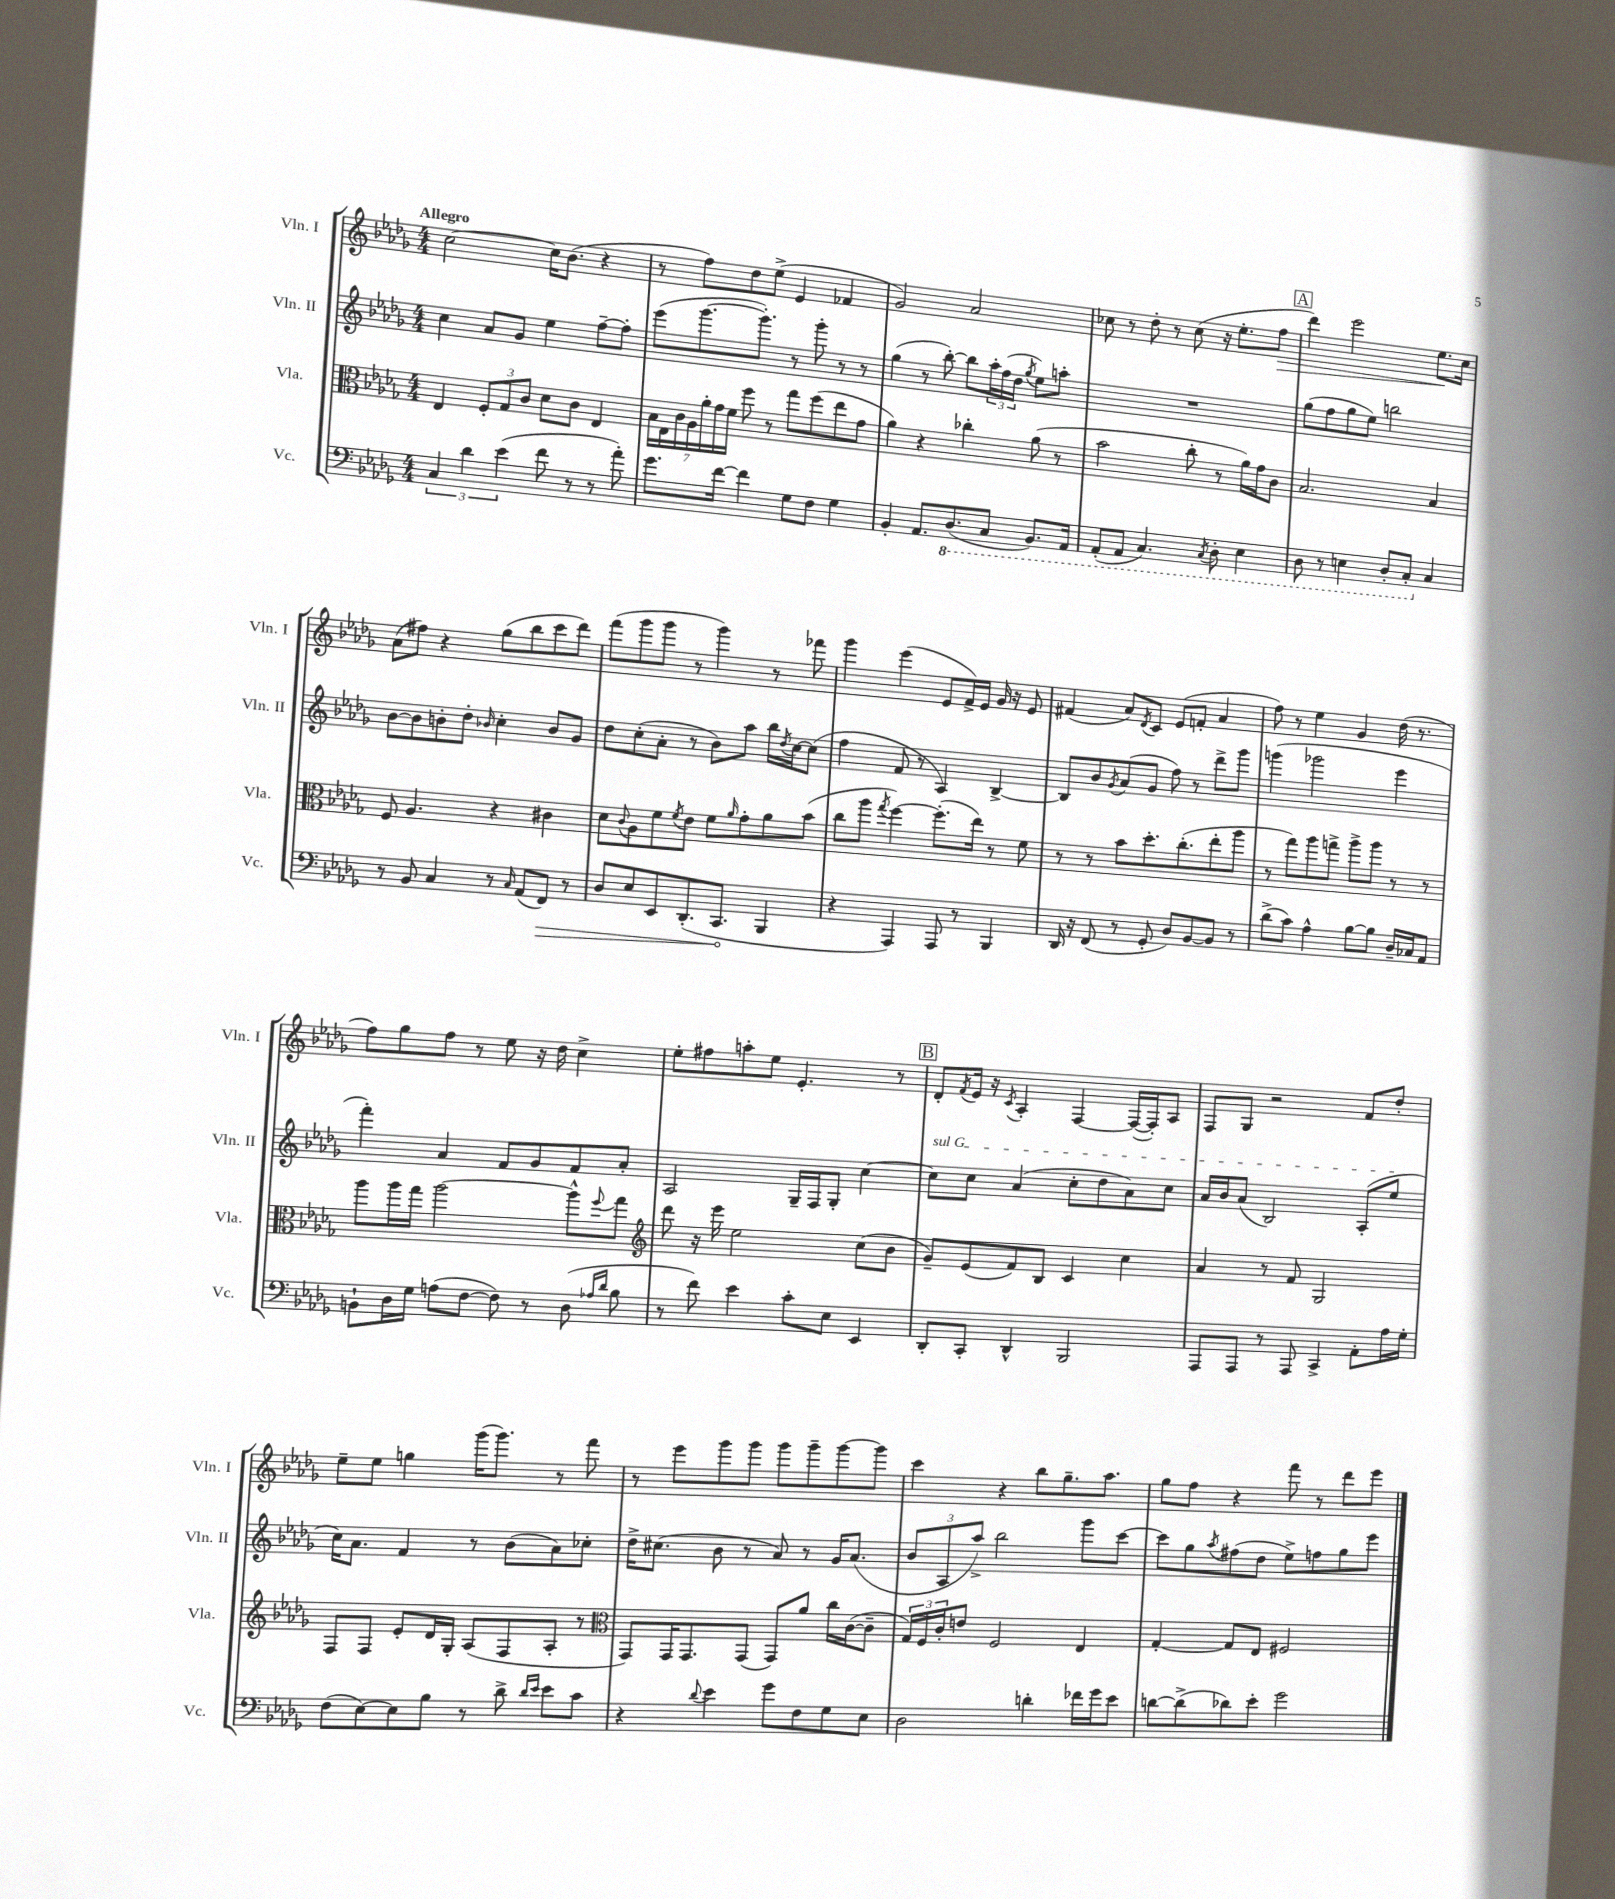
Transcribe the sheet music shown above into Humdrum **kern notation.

**kern	**kern	**kern	**kern
*staff4	*staff3	*staff2	*staff1
*clefF4	*clefC3	*clefG2	*clefG2
*k[b-e-a-d-g-]	*k[b-e-a-d-g-]	*k[b-e-a-d-g-]	*k[b-e-a-d-g-]
*M4/4	*M4/4	*M4/4	*M4/4
6C/	4E-/	4cc\	[2cc\
6d-\	.	.	.
.	12F'/L	8a-/L	.
(6e-\	12G-/	.	.
.	.	8g-/J	.
.	12c/J	.	.
8f\	8d-\L	4ee-\	16cc\]LK
.	.	.	(8.b-\J
8r	8c\J	.	.
8r	4E-/	[8ff~\L	4r
8a-'\)	.	8ff'\]J	.
=	=	=	=
8.g-\L	28B-\LL	(8eee-\L	8r
.	28E-\	.	.
.	28c\	.	.
.	28A-\	.	.
.	.	[8.ggg-\	8ff\L)
.	28a-'\	.	.
.	28g-\	.	.
[16f\Jk	.	.	.
.	28f\JJ	.	.
4f\]	8ff\	.	8dd-\
.	.	8.ggg-'\]J)	.
.	8r	.	(8ee-^\J
8G-\L	8gg-\L	8r	4e-/
8F\J	(8ff\	8ggg-'\	.
4G-\	8ee-\	8r	4f-/
.	8g-\J	8r	.
=	=	=	=
4BB-'/	4a-\)	(4gg-\	2g-/)
8.AA-/L	4r	8r	.
.	.	[8bb-'\)	.
(8.DD-/	.	.	.
.	4cc-'\	8bb-\]L	2a-/
8CC/J	.	24aa-'\L	.
.	.	(24ff\	.
.	.	24dd-\JJ	.
.	.	8qgg-/	.
8.BBB-/L)	(8a-\	8ee-\L)	.
.	8r	8aa'\J	.
16AAA-/Jk	.	.	.
=	=	=	=
(8AAA-'/L	2b-\	1r	8cc-\
8AAA-/J	.	.	8r
4.CC/)	.	.	8dd-'\
.	.	.	8r
.	8cc'\	.	(8cc-\
8qCC/	.	.	.
8DD-'\	8r	.	16r
.	.	.	8.ee-'\L
4EE-\	16a-\LL)	.	.
.	16g-\J	.	.
.	8c\J	.	8ff\J
=	=	=	=
8DD-\	2.B-/	(8gg-\L	4ddd-\)
8r	.	8ff\	.
4EE\	.	8gg-\	2eee-\
.	.	8ee-\J)	.
8DD-'/L	.	2bb\	.
8CC'/J	.	.	.
4C/	4B-/	.	8.ee-\L
.	.	.	16cc\Jk
=	=	=	=
8r	8F/	[8b-\L	(8a-\L
8BB-/	4.A-/	8b-\]	8ff#\J)
4C/	.	8b'\	4r
.	.	8dd-'\J	.
.	.	16qqb-/	.
8r	4r	4cc'\	(8gg-\L
16qqC/	.	.	.
(8AA-/L	.	.	8bb-\
8FF/J)	4c#\	8b-/L	8ccc\
8r	.	8g-/J	8ddd-\J)
=	=	=	=
8D-/L	8d-\L	8dd-\L	(8fff\L
.	8qqc/	.	.
8E-/	8A-\	(8cc'\	8ggg-\
8EE-/	8f\	8a-'\J	8ggg-\J
.	8qf/	.	.
(8.DD-'/	8e-\J	8r	8r
.	8f\L	8b-\L)	4ggg-\)
8.CC/J	.	.	.
.	16qqa-/	.	.
.	8g-'\	8aa-\J	.
4BBB-/	8a-\	16bb-\LL	8r
.	.	8qdd-/	.
.	.	[16cc\J	.
.	(8b-\J	(8cc\]J	8fff-\
=	=	=	=
4r	8cc\L	4ff\	4ggg-\
.	8aa-\J	.	.
.	8qgg-/	.	.
4AAA-/)	[4ff\)	8f/	(4eee-\
.	.	8r	.
8AAA-/	(8.ff'\]L	4A-/)	8e-/L
8r	.	.	16f^/L)
.	16ee-\Jk)	.	16e-/JJ
4BBB-/	8r	[4B-^/	16g-/
.	.	.	16r
.	8f\	.	8e-/
=	=	=	=
16DD-/	8r	8B-/]L	(4f#/
16r	.	.	.
(8FF/	8r	8b-/	.
.	.	8qg-/	.
8r	8b-\L	(8a-/	8a-/L)
.	.	.	8qd-/
8GG-'/	8.dd-'\	8g-/J	8c/J
8D-/L)	.	8ff\)	(8e-/L
.	(8.cc'\	.	.
[8BB-/	.	8r	8f'/J
8BB-/]J	8ee-'\	8ddd-^\L	4a-/
8r	8aa-\J	8ggg-\J	.
=	=	=	=
(8d-^\L	8r	(4ggg\	8ff\)
8c\J)	8gg-\L)	.	8r
4A-^^\	8aa-\	2ggg-\	4ee-\
.	8gg^\J	.	.
[8B-\L	8aa-^\L	.	4g-/
8B-\]J	8aa-\J	.	.
16D-~/LL	8r	4eee-\	(16dd-\
16C-/J	.	.	8.r
8AA-/J	8r	.	.
=	=	=	=
8BB`\L	8aa-\L	4fff'\)	8ff\L)
16D-\L	16aa-\L	.	8gg-\
16G-\JJ	16gg-\JJ	.	.
(8A\L	[2aa-\	4a-/	8ff\J
[8F\J	.	.	8r
8F\])	.	8f/L	8ee-\
8r	.	8g-/	16r
.	.	.	16dd-\
(8D-\	8aa-^^\]L	8f/	4cc^\
16qqA-/LL	.	.	.
16qqd-/JJ	8qqff/	.	.
8B-\	8gg-\J	8a-'/J	.
=	=	=	=
*	*clefG2	*	*
8r	8ddd-\	2A-/	8ee-'\L
8f\)	16r	.	8ff#\
.	16eee-\	.	.
4e-\	2ee-\	.	8aa'\
.	.	.	8ee-\J
8c'\L	.	16G-~/LL	4.e-'/
.	.	16F/J	.
8E-\J	.	8G-'/J	.
4EE-/	(8cc\L	[4cc\	.
.	8b-\J	.	8r
=	=	=	=
8DD-'/L	8g-~/L)	8cc\]L	8d-'/L
.	.	.	8qf/
8CC'/J	(8e-/	8cc\J	16e-/Jk
.	.	.	16r
.	.	.	8qc/
4DD-^^/	8f/)	(4a-/	4A-'/
.	8B-/J	.	.
2BBB-/	4c/	8cc'\L	[4F/
.	.	8dd-\	.
.	4cc\	8a-\)	(16F/_LL
.	.	.	16F'/]J)
.	.	8cc\J	8A-/J
=	=	=	=
8AAA-/L	4a-/	16a-/LL	8F/L
.	.	16b-/J	.
8AAA-/J	.	(8a-/J	8G-/J
8r	8r	2B-/)	2r
8AAA-/	8f/	.	.
4CC^/	2G-/	.	.
8AA-'\L	.	(8A-'/L	8f/L
16A-\L	.	8ee-/J	8dd-'/J
16G-'\JJ	.	.	.
=	=	=	=
(8F\L	8F/L	16cc\LK)	8ee-~\L
.	.	8.a-\J	.
[8E-\)	8F/J	.	8ee-\J
8E-\]	8e-'/L	4f/	4gg\
8B-\J	16d-/L	.	.
.	16G-'/JJ	.	.
8r	(8A-/L	8r	(16ggg-\LK
.	.	.	8.ggg-\J)
8d-^\	8F/	(8b-\L	.
16qqd-/LL	.	.	.
16qqe-/JJ	.	.	.
8e-\L	8A-'/J	8a-\)	8r
8c\J	8r	8cc-'\J	8fff\
=	=	=	=
*	*clefC3	*	*
4r	8GG-/L)	16dd-^\LK	8r
.	.	(8.cc#\J	.
.	16GG-/K	.	8eee-\L
.	8.GG-/	.	.
8qqd-/	.	.	.
4e-\	.	8b-\	8ggg-\
.	(8GG-/J	8r	8ggg-\J
8g-\L	8GG-/L)	8a-/)	8ggg-\L
8F\	8a-/J	8r	8ggg-~\
8G-\	16cc\LL	16g-/LK	[8ggg-\
.	([16c\J	(8.a-/J	.
8E-\J	8c~\]J	.	8ggg-\]J
=	=	=	=
2D-\	24G-/LL)	12b-/L	4ccc\
.	24F/	.	.
.	24c'/J	12A-/	.
.	8e/J	.	.
.	.	12aa-^/J)	.
.	2F/	2bb-\	4r
4d'\	.	.	8bb-\L
.	.	.	8.gg-~\
16f-\LL	4E-/	8ggg-\L	.
16g-\J	.	.	8.aa-\J
8e-\J	.	[8ccc\J	.
=	=	=	=
[8d\L	[4G-'/	8ccc\]L	8gg-\L
(8d^\]	.	8gg-\	8ff\J
.	.	8qaa-/	.
8d-\)	8G-/]L	(8ff#\	4r
8e-'\J	8E-/J	8dd-\J	.
2g-\	2F#/	8ee-^\L)	8fff\
.	.	8ff\	8r
.	.	8gg-\	8ddd-\L
.	.	8eee-\J	8eee-\J
==	==	==	==
*-	*-	*-	*-
